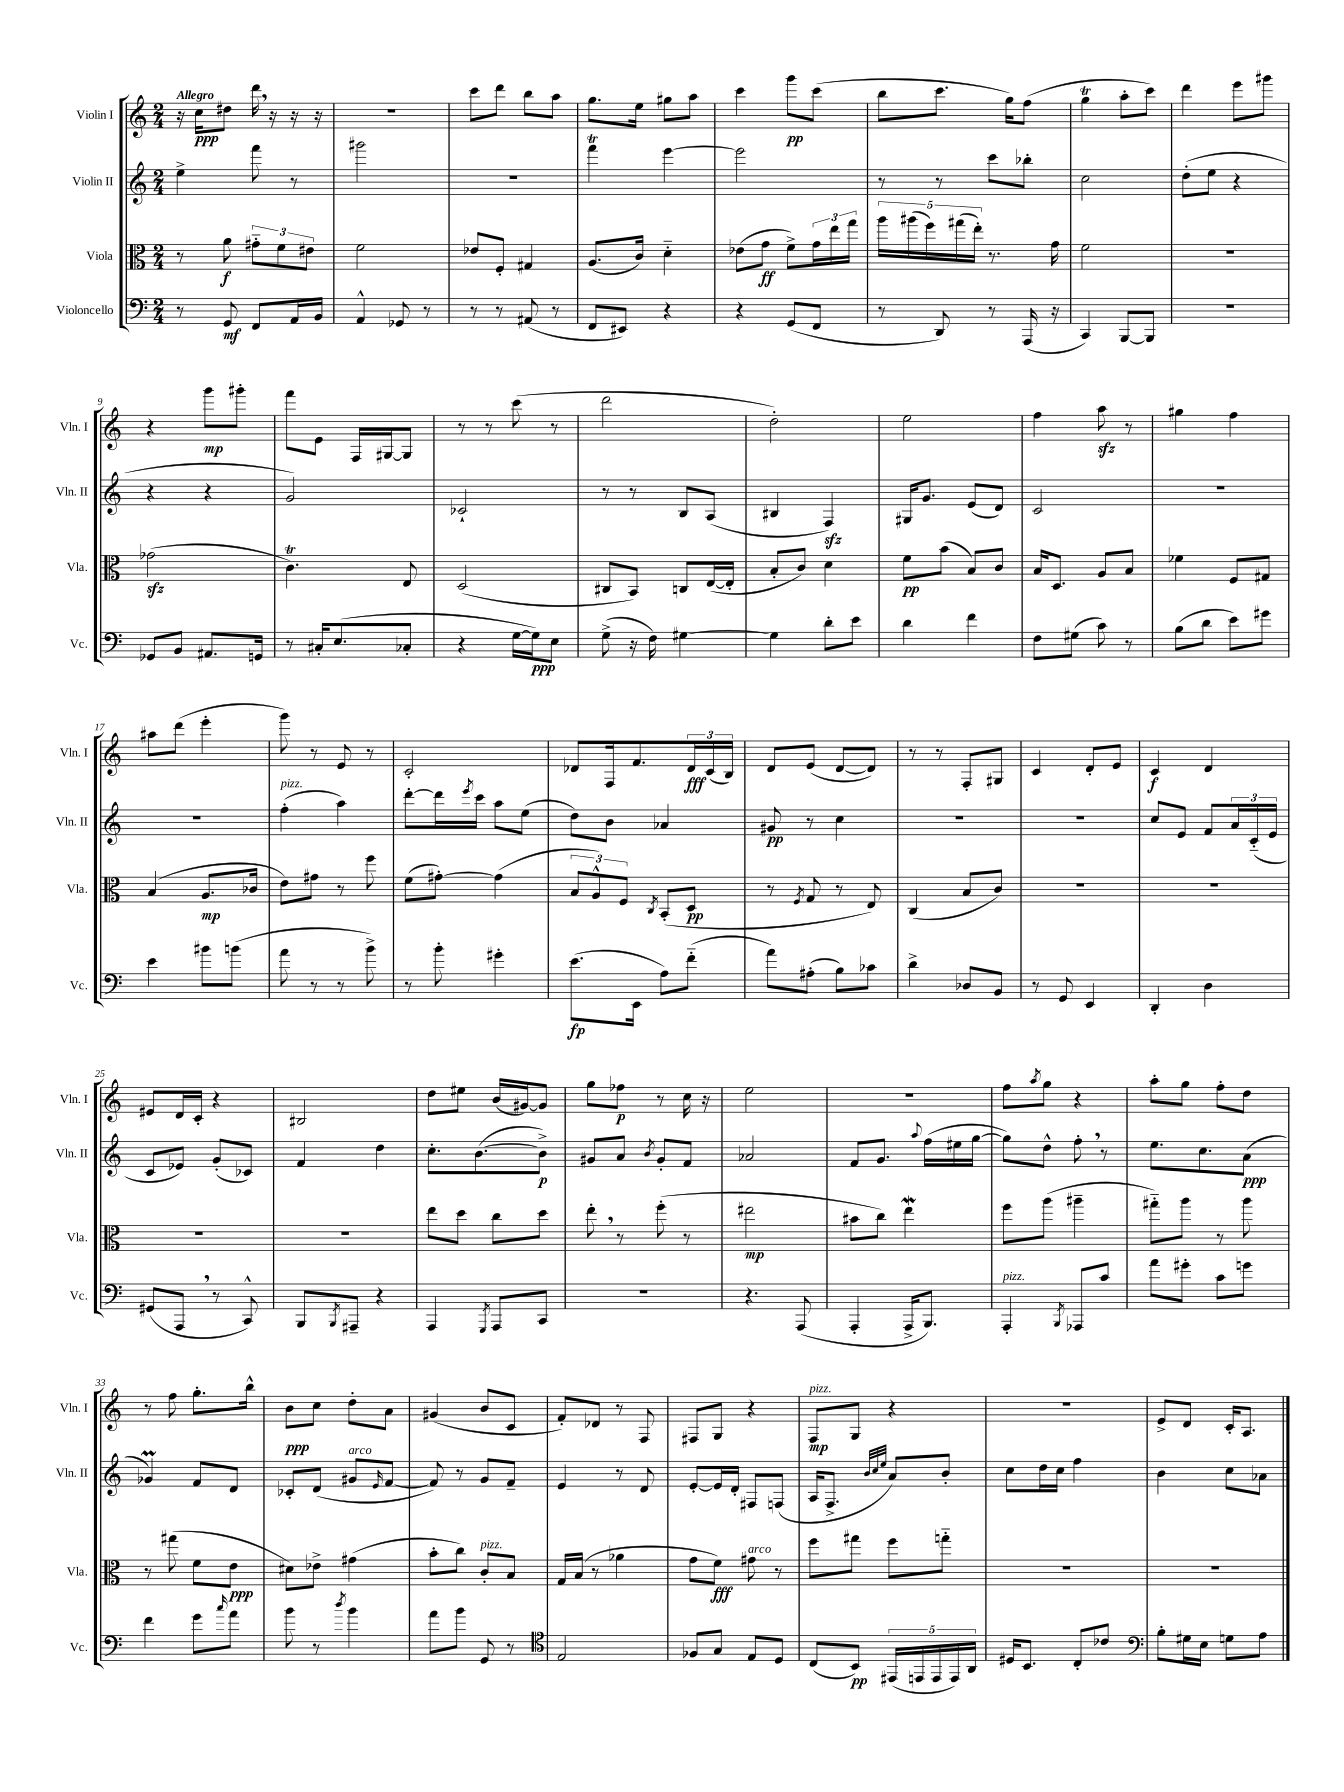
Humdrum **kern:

**kern	**dynam	**kern	**dynam	**kern	**dynam	**kern	**dynam
*part4	*part4	*part3	*part3	*part2	*part2	*part1	*part1
*staff4	*staff4	*staff3	*staff3	*staff2	*staff2	*staff1	*staff1
*I"Violoncello	*	*I"Viola	*	*I"Violin II	*	*I"Violin I	*
*I'Vc.	*	*I'Vla.	*	*I'Vln. II	*	*I'Vln. I	*
*clefF4	*	*clefC3	*	*clefG2	*	*clefG2	*
*k[]	*	*k[]	*	*k[]	*	*k[]	*
*M2/4	*	*M2/4	*	*M2/4	*	*M2/4	*
=1	=1	=1	=1	=1	=1	=1	=1
!	!	!	!	!	!	!LO:TX:a:B:t=Allegro	!
8r	.	8r	.	4ee^\	.	16r	.
.	.	.	.	.	.	16cc\KL	ppp
8GG/	mf	8a\	f	.	.	8dd#X\J	.
8FF/L	.	12g#X\L	.	8fff\	.	16ddd,\	.
.	.	.	.	.	.	16r	.
.	.	12f\	.	.	.	.	.
16AA/L	.	.	.	8r	.	16r	.
.	.	12e#X\J	.	.	.	.	.
16BB/JJ	.	.	.	.	.	16r	.
=2	=2	=2	=2	=2	=2	=2	=2
4AA^^/	.	2f\	.	2ggg#X\	.	2r	.
8GG-X/	.	.	.	.	.	.	.
8r	.	.	.	.	.	.	.
=3	=3	=3	=3	=3	=3	=3	=3
8r	.	8e-X/L	.	2r	.	8ccc\L	.
8r	.	8F'/J	.	.	.	8ddd\J	.
(8AA#X/	.	4G#X/	.	.	.	8bb\L	.
8r	.	.	.	.	.	8aa\J	.
=4	=4	=4	=4	=4	=4	=4	=4
8FF/L	.	(8.A/L	.	4fffT\	.	8.gg\L	.
8EE#X/J)	.	.	.	.	.	.	.
.	.	16c/Jk)	.	.	.	16ee\Jk	.
4r	.	4d\	.	[4eee\	.	8gg#X\L	.
.	.	.	.	.	.	8aa\J	.
=5	=5	=5	=5	=5	=5	=5	=5
4r	.	(8e-X\L	.	2eee\]	.	4ccc\	.
.	.	8g\J	ff	.	.	.	.
(8GG/L	.	8f^\L)	.	.	.	8ggg\L	pp
8FF/J	.	24g\L	.	.	.	(8ccc\J	.
.	.	24ee\	.	.	.	.	.
.	.	24gg\JJ	.	.	.	.	.
=6	=6	=6	=6	=6	=6	=6	=6
8r	.	20aa\LL	.	8r	.	8bb\L	.
.	.	(20aa#X\	.	.	.	.	.
.	.	20ff\)	.	.	.	.	.
8DD/)	.	.	.	8r	.	8.ccc\J	.
.	.	(20gg#X\	.	.	.	.	.
.	.	20ee'\JJ)	.	.	.	.	.
8r	.	8.r	.	8ccc\L	.	.	.
.	.	.	.	.	.	16gg\KL)	.
(16AAA/	.	.	.	8bb-X'\J	.	(8ff\J	.
16r	.	16g\	.	.	.	.	.
=7	=7	=7	=7	=7	=7	=7	=7
4CC/)	.	2f\	.	2cc\	.	4ggT\	.
[8BBB/L	.	.	.	.	.	8aa'\L	.
8BBB/J]	.	.	.	.	.	8ccc\J)	.
=8	=8	=8	=8	=8	=8	=8	=8
2r	.	2r	.	(8dd'\L	.	4ddd\	.
.	.	.	.	8ee\J	.	.	.
.	.	.	.	4r	.	8eee\L	.
.	.	.	.	.	.	8ggg#X\J	.
!!LO:LB:g=z
=9	=9	=9	=9	=9	=9	=9	=9
8GG-X/L	.	(2g-Xzz\	.	4r	.	4r	.
8BB/J	.	.	.	.	.	.	.
8.AA#X/L	.	.	.	4r	.	8ggg\L	mp
.	.	.	.	.	.	8ggg#X'\J	.
16GGn/Jk	.	.	.	.	.	.	.
=10	=10	=10	=10	=10	=10	=10	=10
8r	.	4.cT\)	.	2g/)	.	8fff\L	.
16C#X'/KL	.	.	.	.	.	8e\J	.
(8.E/	.	.	.	.	.	.	.
.	.	.	.	.	.	16F/LL	.
.	.	.	.	.	.	[16G#X/J	.
8C-X'/J	.	8E/	.	.	.	8G#/J]	.
=11	=11	=11	=11	=11	=11	=11	=11
4r	.	(2D/	.	2c-X`/	.	8r	.
.	.	.	.	.	.	8r	.
[16G\LL	.	.	.	.	.	(8ccc\	.
16G\J])	ppp	.	.	.	.	.	.
8E\J	.	.	.	.	.	8r	.
=12	=12	=12	=12	=12	=12	=12	=12
(8G^\	.	8C#X/L	.	8r	.	2ddd\	.
16r	.	8BB/J)	.	8r	.	.	.
16F\)	.	.	.	.	.	.	.
[4G#X\	.	8Cn/L	.	8B/L	.	.	.
.	.	([16E/L	.	(8A/J	.	.	.
.	.	16E'/JJ]	.	.	.	.	.
=13	=13	=13	=13	=13	=13	=13	=13
4G#\]	.	8B'/L	.	4B#X/	.	2dd'\)	.
.	.	8c/J)	.	.	.	.	.
8d'\L	.	4d\	.	4Fzz/)	.	.	.
8e\J	.	.	.	.	.	.	.
=14	=14	=14	=14	=14	=14	=14	=14
4d\	.	8f\L	pp	16G#X/KL	.	2ee\	.
.	.	.	.	8.g/J	.	.	.
.	.	(8b\J	.	.	.	.	.
4f\	.	8B/L)	.	(8e/L	.	.	.
.	.	8c/J	.	8d/J)	.	.	.
=15	=15	=15	=15	=15	=15	=15	=15
8F\L	.	16B/KL	.	2c/	.	4ff\	.
.	.	8.D/J	.	.	.	.	.
(8G#X\J	.	.	.	.	.	.	.
8c\)	.	8A/L	.	.	.	8aazz\	.
8r	.	8B/J	.	.	.	8r	.
=16	=16	=16	=16	=16	=16	=16	=16
(8B\L	.	4f-X\	.	2r	.	4gg#X\	.
8d\J	.	.	.	.	.	.	.
8e\L)	.	8F/L	.	.	.	4ff\	.
8g#X\J	.	8G#X/J	.	.	.	.	.
!!LO:LB:g=z
=17	=17	=17	=17	=17	=17	=17	=17
4e\	.	(4B/	.	2r	.	8aa#X\L	.
.	.	.	.	.	.	(8ddd\J	.
8b#X\L	.	8.A/L	mp	.	.	4eee'\	.
(8bn\J	.	.	.	.	.	.	.
.	.	16c-X/Jk	.	.	.	.	.
=18	=18	=18	=18	=18	=18	=18	=18
!	!	!	!	!LO:TX:a:i:t=pizz.	!	!	!
8a\	.	8e\L)	.	(4ff'\	.	8ggg\)	.
8r	.	8g#X\J	.	.	.	8r	.
8r	.	8r	.	4aa\)	.	8e/	.
8b^\)	.	8ff\	.	.	.	8r	.
=19	=19	=19	=19	=19	=19	=19	=19
8r	.	(8f\L	.	[8ddd'\L	.	2c'/	.
8b'\	.	[8g#X'\J)	.	16ddd\L]	.	.	.
.	.	.	.	8qeee/	.	.	.
.	.	.	.	16ccc\JJ	.	.	.
4g#X'\	.	(4g#\]	.	8aa\L	.	.	.
.	.	.	.	(8ee\J	.	.	.
=20	=20	=20	=20	=20	=20	=20	=20
(8.e\L	fp	12B/L	.	8dd\L)	.	8d-X/L	.
.	.	12A^^/)	.	.	.	.	.
.	.	.	.	8b\J	.	16F/k	.
.	.	12F/J	.	.	.	.	.
16EE\Jk	.	.	.	.	.	8.f/	.
.	.	8qC/	.	.	.	.	.
8A\L)	.	(8BB'/L	.	4a-X/	.	.	.
(8f\J	.	8D/J	pp	.	.	24d-/L	fff
.	.	.	.	.	.	(24c/	.
.	.	.	.	.	.	24B/JJ)	.
=21	=21	=21	=21	=21	=21	=21	=21
8a\L)	.	8r	.	8g#X/	pp	8d/L	.
.	.	8qF/	.	.	.	.	.
(8A#X'\J	.	8G/	.	8r	.	(8e/J	.
8B\L)	.	8r	.	4cc\	.	[8d/L	.
8c-X\J	.	8E/)	.	.	.	8d/J])	.
=22	=22	=22	=22	=22	=22	=22	=22
4d^\	.	(4C/	.	2r	.	8r	.
.	.	.	.	.	.	8r	.
8D-X/L	.	8B/L	.	.	.	8F'/L	.
8BB/J	.	8c/J)	.	.	.	8G#X/J	.
=23	=23	=23	=23	=23	=23	=23	=23
8r	.	2r	.	2r	.	4c/	.
8GG/	.	.	.	.	.	.	.
4EE/	.	.	.	.	.	8d'/L	.
.	.	.	.	.	.	8e/J	.
=24	=24	=24	=24	=24	=24	=24	=24
4DD'/	.	2r	.	8cc/L	.	4c/	f
.	.	.	.	8e/J	.	.	.
4D\	.	.	.	8f/L	.	4d/	.
.	.	.	.	24a/L	.	.	.
.	.	.	.	(24c/	.	.	.
.	.	.	.	24e/JJ	.	.	.
!!LO:LB:g=z
=25	=25	=25	=25	=25	=25	=25	=25
(8GG#X/L	.	2r	.	8c/L	.	8e#X/L	.
8AAA,/J	.	.	.	8e-X/J)	.	16d/L	.
.	.	.	.	.	.	16c'/JJ	.
8r	.	.	.	(8g'/L	.	4r	.
8CC^^/)	.	.	.	8c-X/J)	.	.	.
=26	=26	=26	=26	=26	=26	=26	=26
8BBB/L	.	2r	.	4f/	.	2B#X/	.
8qBBB/	.	.	.	.	.	.	.
8AAA#X~/J	.	.	.	.	.	.	.
4r	.	.	.	4dd\	.	.	.
=27	=27	=27	=27	=27	=27	=27	=27
4AAA/	.	8ee\L	.	8.cc'\L	.	8dd\L	.
.	.	8dd\J	.	.	.	8ee#X\J	.
.	.	.	.	([8.b\	.	.	.
8qGGG/	.	.	.	.	.	.	.
8AAA/L	.	8cc\L	.	.	.	(16b/LL	.
.	.	.	.	.	.	[16g#X/J)	.
8CC/J	.	8dd\J	.	8b^\J])	p	8g#/J]	.
=28	=28	=28	=28	=28	=28	=28	=28
2r	.	8ee',\	.	8g#X/L	.	8gg\L	.
.	.	8r	.	8a/J	.	8ff-X\J	p
.	.	.	.	8qb/	.	.	.
.	.	(8ff'\	.	8g#'/L	.	8r	.
.	.	8r	.	8f/J	.	16cc\	.
.	.	.	.	.	.	16r	.
=29	=29	=29	=29	=29	=29	=29	=29
4.r	.	2ee#X\	mp	2a-X/	.	2ee\	.
(8AAA/	.	.	.	.	.	.	.
=30	=30	=30	=30	=30	=30	=30	=30
4AAA'/	.	8b#X\L	.	8f/L	.	2r	.
.	.	8cc\J)	.	8.g/J	.	.	.
16AAA^/KL	.	4eeW\	.	.	.	.	.
.	.	.	.	8qqaa/	.	.	.
8.BBB/J)	.	.	.	(16ff\LL	.	.	.
.	.	.	.	16ee#X\	.	.	.
.	.	.	.	[16gg\JJ	.	.	.
=31	=31	=31	=31	=31	=31	=31	=31
!LO:TX:a:i:t=pizz.	!	!	!	!	!	!	!
4AAA'/	.	8ff\L	.	8gg\L])	.	8ff\L	.
.	.	.	.	.	.	8qaa/	.
.	.	(8aa\J	.	8dd^^\J	.	8gg\J	.
8qBBB/	.	.	.	.	.	.	.
8AAA-X/L	.	4aa#X~\	.	8ff',\	.	4r	.
8c/J	.	.	.	8r	.	.	.
=32	=32	=32	=32	=32	=32	=32	=32
8a\L	.	8gg#X\L)	.	8.ee\L	.	8aa'\L	.
8g#X'\J	.	8aa\J	.	.	.	8gg\J	.
.	.	.	.	8.cc\	.	.	.
8c\L	.	8r	.	.	.	8ff'\L	.
8gn\J	.	8aa\	.	(8a\J	ppp	8dd\J	.
!!LO:LB:g=z
=33	=33	=33	=33	=33	=33	=33	=33
4f\	.	8r	.	4g-XM/)	.	8r	.
.	.	(8gg#X\	.	.	.	8ff\	.
8g\L	.	8f\L	.	8f/L	.	8.gg'\L	.
16qqcc/	.	.	.	.	.	.	.
8a\J	.	8e\J	ppp	8d/J	.	.	.
.	.	.	.	.	.	16bb^^\Jk	.
=34	=34	=34	=34	=34	=34	=34	=34
8b\	.	8d#X\L)	.	8c-X'/L	.	8b\L	ppp
8r	.	8e-X^\J	.	(8d/J	.	8cc\J	.
8qdd/	.	.	.	.	.	.	.
!	!	!	!	!LO:TX:a:i:t=arco	!	!	!
4b\	.	(4g#X\	.	8g#X/L	.	8dd'\L	.
.	.	.	.	16qqe/	.	.	.
.	.	.	.	[8f/J	.	8a\J	.
=35	=35	=35	=35	=35	=35	=35	=35
8a\L	.	8b'\L	.	8f/])	.	(4g#X/	.
8b\J	.	8cc\J)	.	8r	.	.	.
!	!	!LO:TX:a:i:t=pizz.	!	!	!	!	!
8GG/	.	8c'/L	.	8g/L	.	8b/L	.
8r	.	8B/J	.	8f~/J	.	8c/J	.
=36	=36	=36	=36	=36	=36	=36	=36
*clefC4	*	*	*	*	*	*	*
2E/	.	16G/LL	.	4e/	.	8f'/L)	.
.	.	(16B/JJ	.	.	.	.	.
.	.	8r	.	.	.	8d-X/J	.
.	.	4a-X\	.	8r	.	8r	.
.	.	.	.	8d/	.	8F/	.
=37	=37	=37	=37	=37	=37	=37	=37
8F-X/L	.	8g\L	.	[8e'/L	.	8F#X/L	.
8G/J	.	8f\J)	fff	16e/L]	.	8G/J	.
.	.	.	.	16d'/JJ	.	.	.
!	!	!LO:TX:a:i:t=arco	!	!	!	!	!
8E/L	.	8g#X\	.	8F#X/L	.	4r	.
8D/J	.	8r	.	(8Fn/J	.	.	.
=38	=38	=38	=38	=38	=38	=38	=38
!	!	!	!	!	!	!LO:TX:a:i:t=pizz.	!
(8C/L	.	8ff\L	.	16A/KL	.	8F/L	mp
.	.	.	.	8.F^/J	.	.	.
8BB/J)	pp	8gg#X\J	.	.	.	8G/J	.
.	.	.	.	32qqb/LLL	.	.	.
.	.	.	.	32qqcc/	.	.	.
.	.	.	.	32qqee/JJJ	.	.	.
(20EE#X/LL	.	8ff\L	.	8a/L)	.	4r	.
20EEn/	.	.	.	.	.	.	.
20EE/	.	.	.	.	.	.	.
.	.	8ggn\J	.	8b'/J	.	.	.
20EE/)	.	.	.	.	.	.	.
20AA/JJ	.	.	.	.	.	.	.
=39	=39	=39	=39	=39	=39	=39	=39
16D#X/KL	.	2r	.	8cc\L	.	2r	.
8.BB/J	.	.	.	.	.	.	.
.	.	.	.	16dd\L	.	.	.
.	.	.	.	16cc\JJ	.	.	.
8C'/L	.	.	.	4ff\	.	.	.
8c-X/J	.	.	.	.	.	.	.
=40	=40	=40	=40	=40	=40	=40	=40
*clefF4	*	*	*	*	*	*	*
8B'\L	.	2r	.	4b\	.	8e^/L	.
16G#X\L	.	.	.	.	.	8d/J	.
16E\JJ	.	.	.	.	.	.	.
8Gn\L	.	.	.	8cc\L	.	16c'/KL	.
.	.	.	.	.	.	8.A/J	.
8A\J	.	.	.	8a-X\J	.	.	.
==	==	==	==	==	==	==	==
*-	*-	*-	*-	*-	*-	*-	*-
